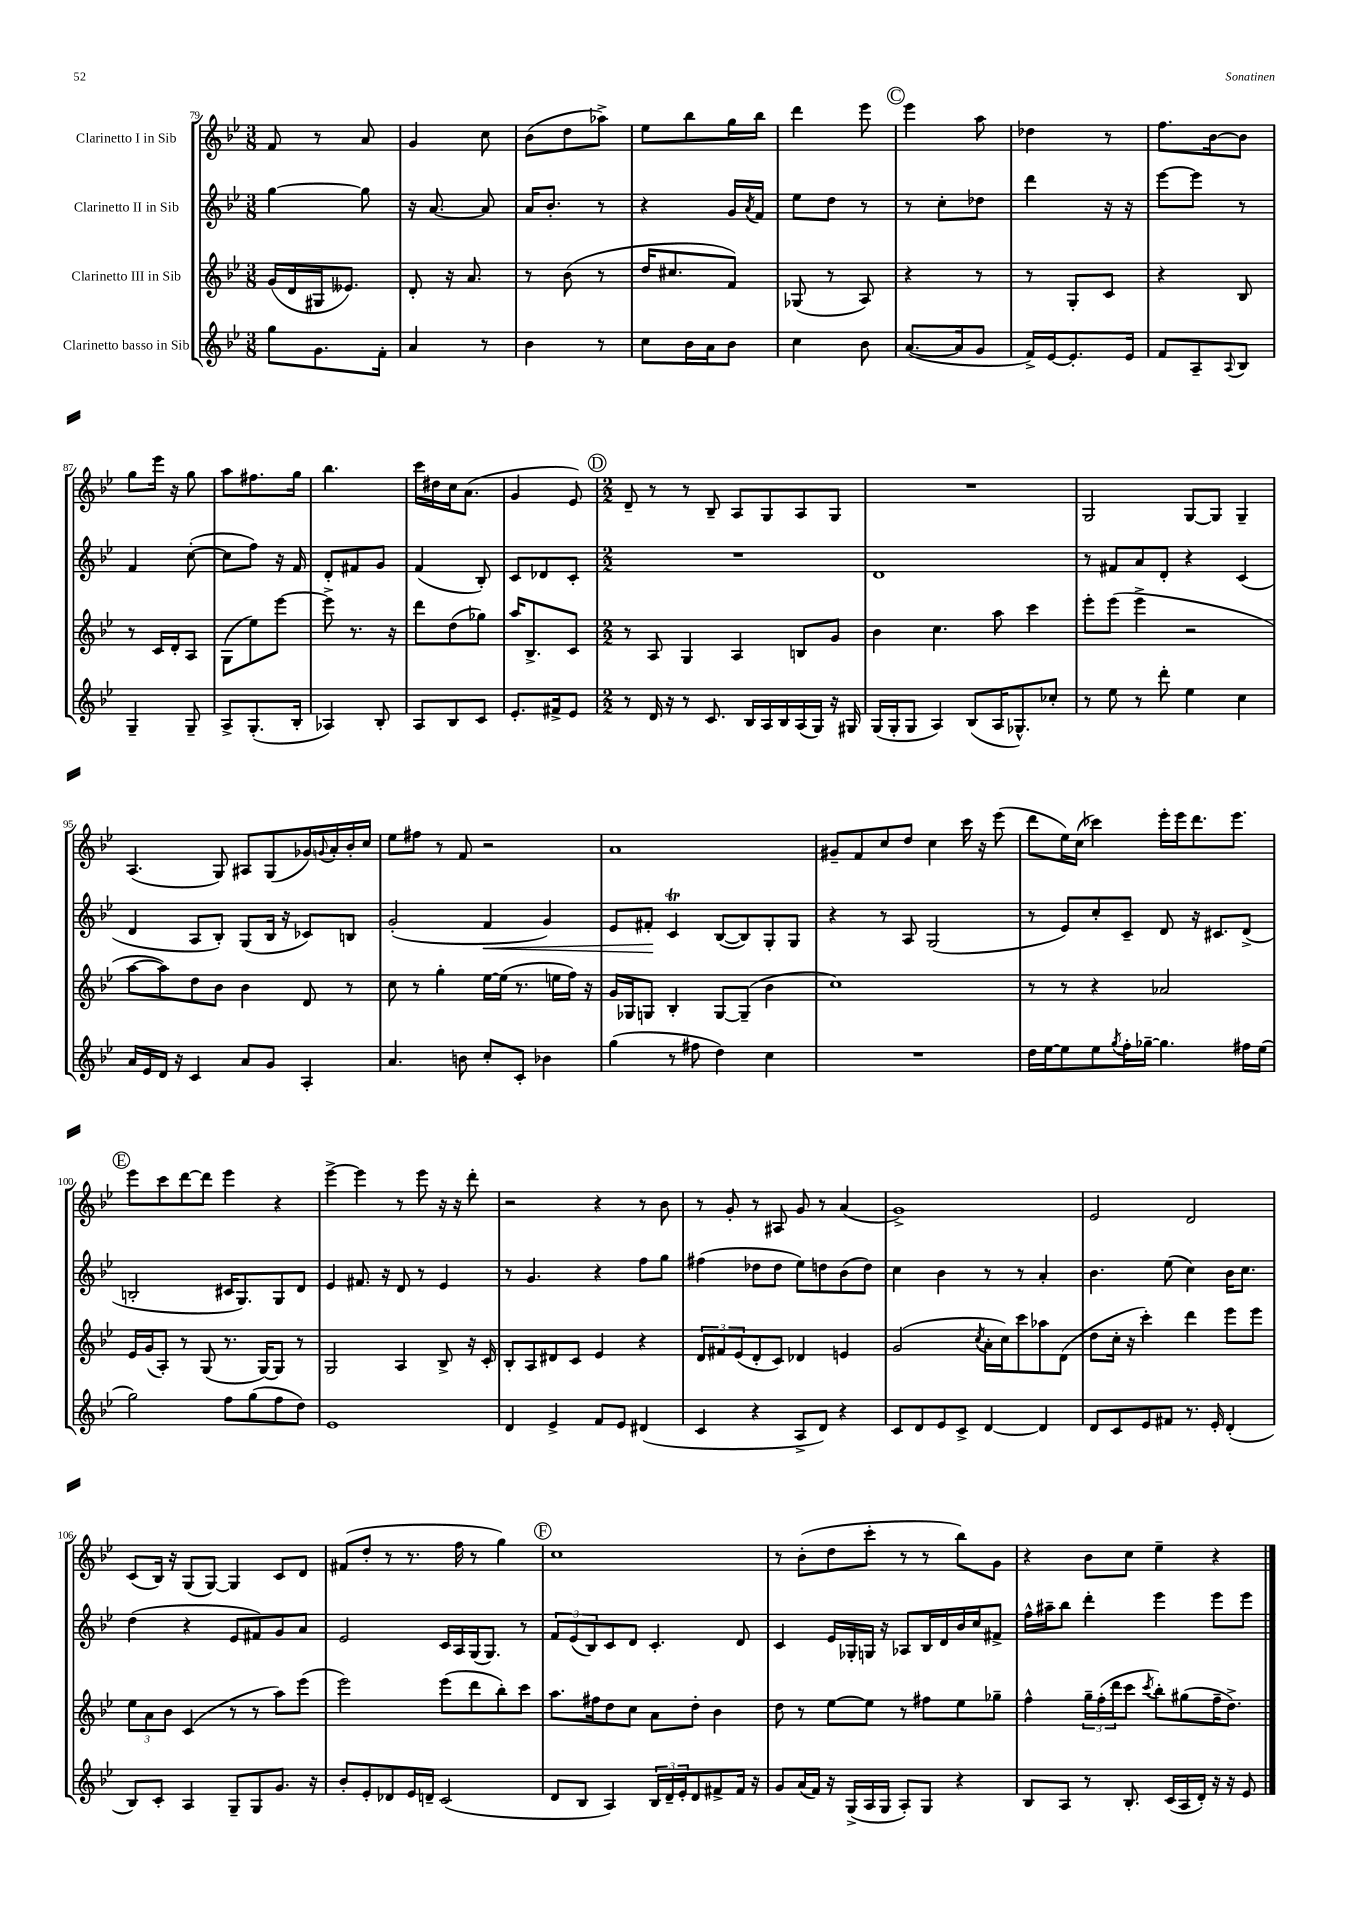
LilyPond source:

<<
\new StaffGroup <<
\new Staff = "s0" \with { instrumentName = "Clarinetto I in Sib" } {
    \clef treble \key bes \major \numericTimeSignature \time 3/8
    f'8 r8 a'8 |
    g'4 c''8 |
    bes'8( d''8 aes''8->) |
    ees''8 bes''8 g''16 bes''16 |
    d'''4 ees'''8 |
    \mark \markup { \circle "C" } ees'''4 a''8 |
    des''4 r8 |
    f''8. bes'16~ bes'8 |
    g''8 ees'''16 r16 g''8 |
    a''8 fis''8. g''16 |
    bes''4. |
    c'''16 dis''16 c''16 a'8.( |
    g'4 ees'8) |
    \mark \markup { \circle "D" } \numericTimeSignature \time 2/2 d'8-- r8 r8 bes8-- a8 g8 a8 g8 |
    R1 |
    g2 g8~ g8 g4-- |
    a4.( g8) ais8 g8( ges'16) \appoggiatura { g'8 } a'16-. bes'16-. c''16 |
    ees''8 fis''8 r8 f'8 r2 |
    a'1 |
    gis'8-- f'8 c''8 d''8 c''4 c'''16 r16 ees'''8( |
    d'''8 ees''16) c''16( ces'''4) ees'''16-. ees'''16 d'''8. ees'''8. |
    \mark \markup { \circle "E" } ees'''8 c'''8 d'''8~ d'''8 ees'''4 r4 |
    ees'''4~-> ees'''4 r8 ees'''8 r16 r16 d'''8-. |
    r2 r4 r8 bes'8 |
    r8 g'8-. r8 ais8 g'8 r8 a'4( |
    g'1->) |
    ees'2 d'2 |
    c'8( bes16) r16 g8( g8~) g4 c'8 d'8 |
    fis'8( d''8-. r8 r8. f''16 r8 g''4) |
    \mark \markup { \circle "F" } c''1 |
    r8 bes'8-.( d''8 c'''8-. r8 r8 bes''8) g'8 |
    r4 bes'8 c''8 ees''4-- r4 \bar "|." |
}
\new Staff = "s1" \with { instrumentName = "Clarinetto II in Sib" } {
    \clef treble \key bes \major \numericTimeSignature \time 3/8
    g''4~ g''8 |
    r16 a'8.~ a'8 |
    a'16 bes'8.-. r8 |
    r4 g'16 \acciaccatura { a'8 } f'16 |
    ees''8 d''8 r8 |
    \mark \markup { \circle "C" } r8 c''8-. des''8 |
    d'''4 r16 r16 |
    ees'''8~ ees'''8 r8 |
    f'4 c''8~-.( |
    c''8 f''8) r16 f'16 |
    d'8-. fis'8 g'8 |
    f'4( bes8-.) |
    c'8 des'8 c'8-. |
    \mark \markup { \circle "D" } \numericTimeSignature \time 2/2 R1 |
    d'1 |
    r8 fis'8 a'8 d'8-. r4 c'4( |
    d'4 a8 bes8-.) g8( bes16 r16 ces'8) b8 |
    g'2-.( f'4\< g'4) |
    ees'8 fis'8-.\! c'4\trill bes8~( bes8) g8-. g8 |
    r4 r8 a8 g2( |
    r8 ees'8) c''8-. c'8-- d'8 r16 cis'8. d'8->( |
    \mark \markup { \circle "E" } b2-. cis'16 g8.) g8 d'8 |
    ees'4 fis'8. r16 d'8 r8 ees'4 |
    r8 g'4. r4 f''8 g''8 |
    fis''4( des''8 des''8 ees''8) d''8 bes'8( d''8) |
    c''4 bes'4 r8 r8 a'4-. |
    bes'4. ees''8( c''4) bes'16 c''8. |
    d''4( r4 ees'8 fis'8) g'8 a'8 |
    ees'2 c'16 a16 g16( g8.) r8 |
    \mark \markup { \circle "F" } \tuplet 3/2 { f'8 ees'8( bes8) } c'8 d'8 c'4.-. d'8 |
    c'4 ees'16 ges16-. g16 r16 aes8 bes16 d'16 bes'16 c''16 fis'8-> |
    f''16-^ ais''16-- bes''8 d'''4-. ees'''4 ees'''8 ees'''8 \bar "|." |
}
\new Staff = "s2" \with { instrumentName = "Clarinetto III in Sib" } {
    \clef treble \key bes \major \numericTimeSignature \time 3/8
    g'16( d'16 gis16 eeses'8.) |
    d'8-. r16 a'8. |
    r8 bes'8( r8 |
    d''16 cis''8. f'8) |
    ges8( r8 a8) |
    \mark \markup { \circle "C" } r4 r8 |
    r8 g8-. c'8 |
    r4 bes8 |
    r8 c'16 d'16-. a8 |
    g8( ees''8) ees'''8~ |
    ees'''8-> r8. r16 |
    d'''8 d''8( ges''8) |
    a''16 bes8.-> c'8 |
    \mark \markup { \circle "D" } \numericTimeSignature \time 2/2 r8 a8 g4 a4 b8 g'8 |
    bes'4 c''4. a''8 c'''4 |
    ees'''8-. ees'''8( ees'''4-> r2 |
    a''8~ a''8) d''8 bes'8 bes'4 d'8 r8 |
    c''8 r8 g''4-. ees''16~ ees''16( r8. e''16 f''16) r16 |
    g'16 ges16 g8 bes4-. g8~ g8--( bes'4 |
    c''1) |
    r8 r8 r4 aes'2 |
    \mark \markup { \circle "E" } ees'16 g'16( a8-.) r8 g8( r8. g16~) g8 r8 |
    g2 a4 bes8-> r16 c'16-. |
    bes8-. a8 dis'8 c'8 ees'4 r4 |
    \tuplet 3/2 { d'8 fis'8 ees'8( } d'8-. c'8) des'4 e'4 |
    g'2( \acciaccatura { c''8 } a'16-. c''16) c'''8 aes''8 d'8( |
    d''8 c''16-. r16 c'''4-.) d'''4 ees'''8 ees'''8 |
    \tuplet 3/2 { ees''8 a'8 bes'8 } c'4( r8 r8 a''8) ees'''8( |
    ees'''2) ees'''8( d'''8 bes''8-.) c'''8 |
    \mark \markup { \circle "F" } a''8. fis''16 d''8 c''8 a'8 d''8-. bes'4 |
    d''8 r8 ees''8~ ees''8 r8 fis''8 ees''8 ges''8-- |
    f''4-^ \tuplet 3/2 { g''16-- f''16-.( d'''16 } c'''8 \acciaccatura { c'''8 } bes''8-.) gis''8( f''16-- d''8.->) \bar "|." |
}
\new Staff = "s3" \with { instrumentName = "Clarinetto basso in Sib" } {
    \clef treble \key bes \major \numericTimeSignature \time 3/8
    g''8 g'8. f'16-. |
    a'4 r8 |
    bes'4 r8 |
    c''8 bes'16 a'16 bes'8 |
    c''4 bes'8 |
    \mark \markup { \circle "C" } a'8.~( a'16 g'8 |
    f'16->) ees'16~ ees'8.-. ees'16 |
    f'8 a8-- \appoggiatura { a8 } bes8 |
    g4-- g8-- |
    a8-> g8.-.( bes16-. |
    aes4) bes8-. |
    a8 bes8 c'8 |
    ees'8.-. fis'16-> ees'8 |
    \mark \markup { \circle "D" } \numericTimeSignature \time 2/2 r8 d'16 r16 r8 c'8. bes16 a16 bes16 a16( g16) r16 gis16 |
    g16( g16-. g8 a4) bes8( a16 ges8.-^) ces''8-. |
    r8 ees''8 r8 d'''8-. ees''4 c''4 |
    a'16 ees'16 d'16 r16 c'4 a'8 g'8 a4-. |
    a'4. b'8 c''8-. c'8-. bes'4 |
    g''4( r8 fis''8 d''4) c''4 |
    R1 |
    d''16 ees''16~ ees''8 ees''8 \acciaccatura { g''8 } f''16-. ges''16~-- ges''4. fis''16 ees''16( |
    \mark \markup { \circle "E" } g''2) f''8 g''8( f''8 d''8) |
    ees'1 |
    d'4 ees'4-> f'8 ees'8 dis'4( |
    c'4 r4 a8-> d'8) r4 |
    c'8 d'8 ees'8 c'8-> d'4~ d'4 |
    d'8 c'8 ees'8 fis'8 r8. ees'16-. d'4-.( |
    bes8) c'8-. a4 g8-- g8 g'8. r16 |
    bes'8-. ees'8-. des'8 ees'16 d'16-- c'2( |
    \mark \markup { \circle "F" } d'8 bes8 a4) \tuplet 3/2 { bes16 d'16-- ees'16-. } d'8 fis'8-> fis'16 r16 |
    g'8 a'16( f'16) r16 g16->( a16 g16 a8-.) g8 r4 |
    bes8 a8 r8 bes8.-. c'16( a16 d'16-.) r16 r16 ees'8 \bar "|." |
}
>>
>>
\layout { \context { \Score currentBarNumber = #79 } }
